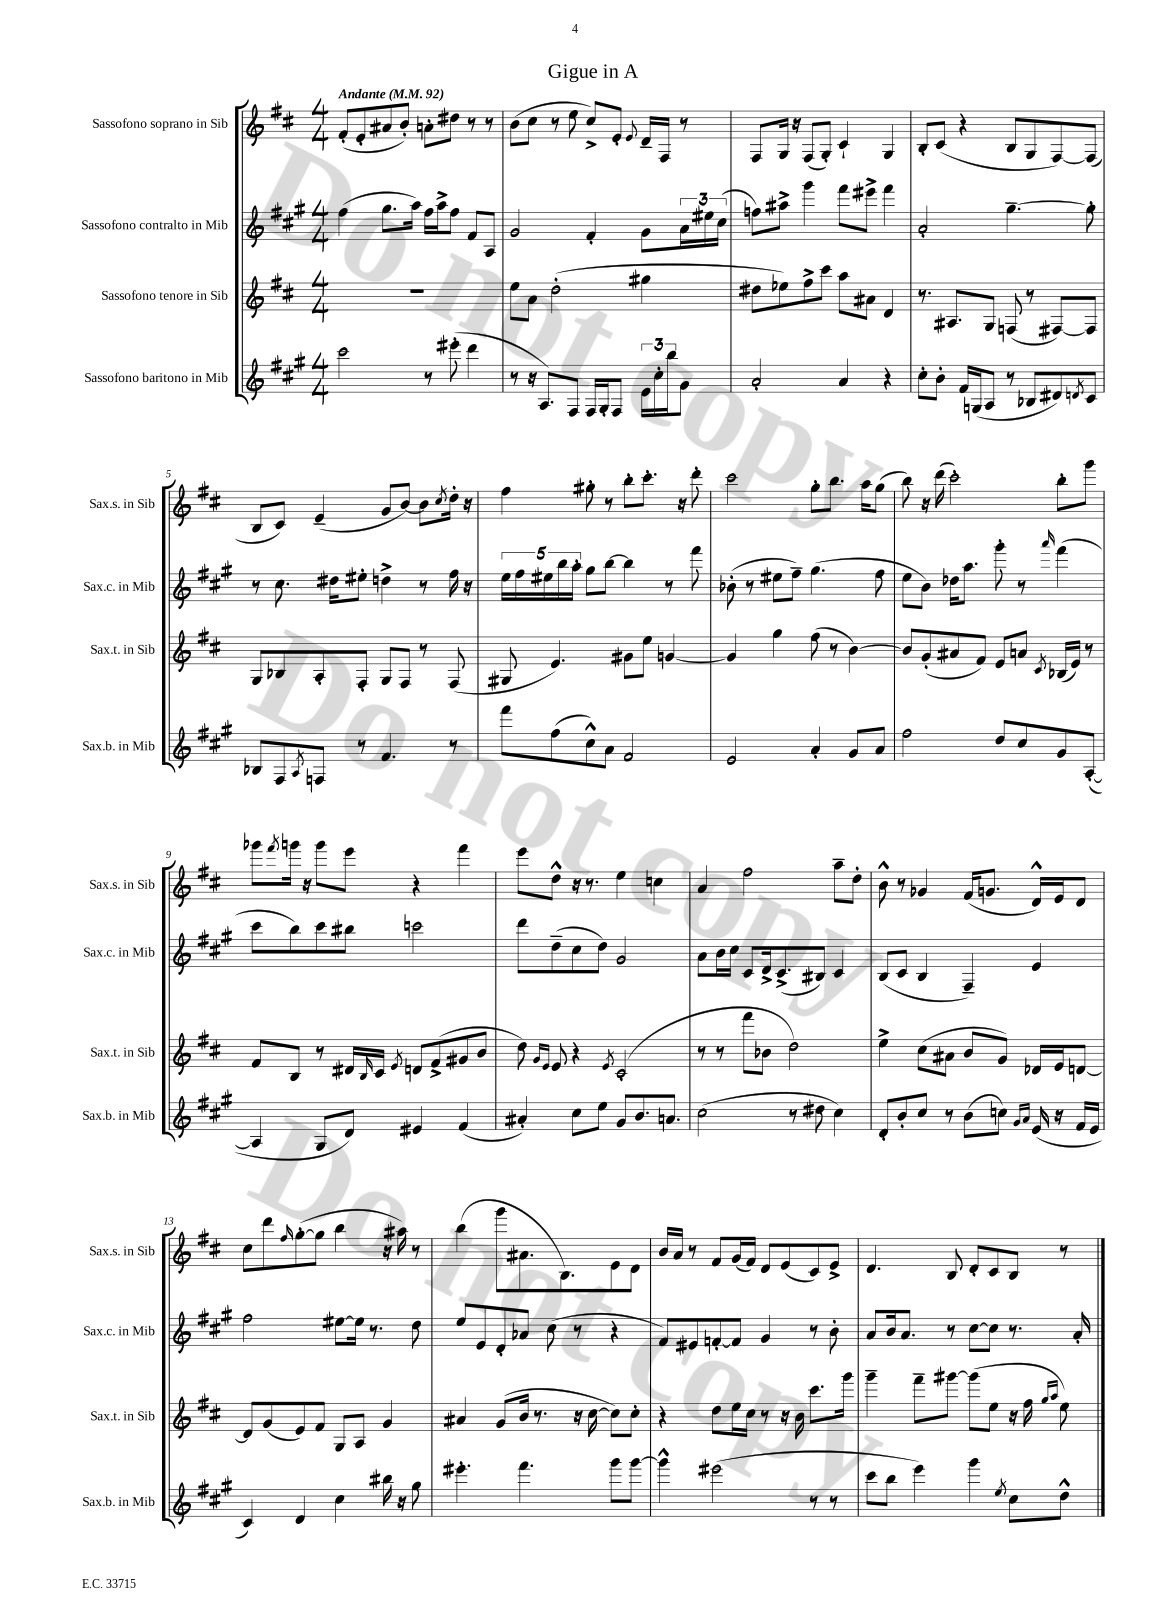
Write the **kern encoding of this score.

**kern	**kern	**kern	**kern
*part4	*part3	*part2	*part1
*staff4	*staff3	*staff2	*staff1
*I"Sassofono baritono in Mib	*I"Sassofono tenore in Sib	*I"Sassofono contralto in Mib	*I"Sassofono soprano in Sib
*I'Sax.b. in Mib	*I'Sax.t. in Sib	*I'Sax.c. in Mib	*I'Sax.s. in Sib
*clefG2	*clefG2	*clefG2	*clefG2
*k[f#c#g#]	*k[f#c#]	*k[f#c#g#]	*k[f#c#]
*M4/4	*M4/4	*M4/4	*M4/4
*MM92	*MM92	*MM92	*MM92
=1	=1	=1	=1
!	!	!	!LO:TX:a:B:t=Andante
2ccc#\	1r	(4ff#\	(8f#'/L
.	.	.	8e'/
.	.	8.gg#\L	8a#X/
.	.	.	8b'/J)
.	.	16aa\Jk)	.
8r	.	16ff#\LL	8an'\L
.	.	16aa^\J	.
(8eee#X'\	.	8ff#\J	8dd#X\J
4ddd\	.	8f#/L	8r
.	.	8A/J	8r
=2	=2	=2	=2
8r	8ee\L	2g#/	(8b\L
16r	8a\J	.	8cc#\J
8.A/L)	.	.	.
.	(2dd'\	.	8r
8F#/J	.	.	8ee\
16F#/LL	.	4f#'/	8cc#^/L)
16G#'/J	.	.	.
8F#/J	.	.	8e'/J
.	.	.	8qqe/
24e\LL	4gg#X\	8g#\L	16d~/LL
24cc#'\	.	.	.
.	.	.	16F#/JJ
24bb\J	.	.	.
8g#\J	.	24a\L	8r
.	.	24ee#X\	.
.	.	(24cc#\JJ	.
=3	=3	=3	=3
2a'/	8dd#X\L	8ffn\L)	8F#/L
.	8ee-X\)	8aa#X^\J	16G/Jk
.	.	.	16r
.	8ff#^\	4ggg#\	(8F#/L
.	8ccc#\J	.	8G'/J)
4a/	8aa\L	8fff#\L	4c#`/
.	8a#X\J	8eee#X^\J	.
4r	4d/	4fff#\	4G/
=4	=4	=4	=4
8cc#'\L	8.r	2a'/	8B'/L
8b'\J	.	.	(8c#/J
.	8.A#X/L	.	.
16f#/LL	.	.	4r
(16Gn/J	.	.	.
8A/J	8G/J	.	.
8r	(8Fn/	[4.gg#~\	8B/L
8B-X/L	8r	.	8G/
8d#X/)	[8F#X/L)	.	[8F#/)
8qdn/	.	.	.
8c#/J	8F#/J]	8gg#'\]	(8F#/J]
!!LO:LB:g=z
=5	=5	=5	=5
8B-X/L	8G/L	8r	8B/L
8F#/	8B-X/	8.cc#\	8c#/J)
8qA/	.	.	.
8Fn/J	8A'/	.	(4e~/
.	.	16dd#X\KL	.
8r	8F#'/J	8ee#X'\J	.
4.f#/	8G/L	4ddn^\	8g/L
.	8F#/J	.	[8b/J)
.	8r	8r	8b\L]
.	.	.	8qcc#/
8r	(8F#/	16ff#\	16dd'\Jk
.	.	16r	16r
=6	=6	=6	=6
8fff#\L	8G#X/	20ee\LL	4ff#\
.	.	20ff#\	.
.	.	20ee#X\	.
(8ff#\	4.e/)	.	.
.	.	20bb\	.
.	.	20aa'\JJ	.
8cc#^^\)	.	8gg#\L	8gg#X'\
8a\J	.	[8bb\J	8r
2f#/	8g#X\L	4bb\]	8bb'\L
.	8ee\J	.	8.ccc#'\J
.	[4gn/	8r	.
.	.	.	16r
.	.	8fff#\	8ddd'\
=7	=7	=7	=7
2e/	4g/]	(8b-X'\	2ccc#\
.	.	8r	.
.	4gg\	8ee#X\L	.
.	.	8ff#~\J)	.
4a'/	(8ff#\	(4.gg#\	8gg'\L
.	8r	.	8.bb\J
8g#/L	[4b\)	.	.
.	.	.	16aa\KL
8a/J	.	8ff#\	(8gg\J
=8	=8	=8	=8
2ff#\	8b/L]	8ee\L	8bb\)
.	(8g'/	8b\J)	16r
.	.	.	(16ddd\
.	8a#X/	16dd-X\KL	2ccc#'\)
.	.	8.aa\J	.
.	8f#/J)	.	.
8dd/L	8e/L	8ggg#'\	.
8cc#/	8an/J	8r	.
.	8qc#/	16qqaaa/	.
8g#/	(16B-X/LL	(4fff#\	8bb'\L
.	16e/JJ)	.	.
([8A'/J	8r	.	8ggg\J
!!LO:LB:g=z
=9	=9	=9	=9
4A/]	8f#/L	8ccc#\L	8ggg-X\L
.	.	.	8qfff#/
.	8B/J	8bb\)	16gggn\Jk
.	.	.	16r
8G#/L	8r	8ccc#\	8ggg\L
8d/J)	16d#X/LL	8bb#X\J	8eee\J
.	16qqB/	.	.
.	16c#/JJ	.	.
.	8qe/	.	.
4e#X/	8dn/L	2cccn\	4r
.	(8f#^/	.	.
(4f#/	8g#X/	.	4fff#\
.	8b/J	.	.
=10	=10	=10	=10
4a#X'/)	8dd\)	8ddd\L	8eee\L
.	16qqg/LL	.	.
.	16qqe/JJ	.	.
.	8e/	(8dd~\	8dd^^\J
8cc#\L	4r	8cc#\	16r
.	.	.	8.r
8ee\J	.	8dd\J)	.
.	8qe/	.	.
8g#/L	(2c#'/	2g#/	4ee\
8.b/	.	.	.
.	.	.	4ccn\
8.an/J	.	.	.
=11	=11	=11	=11
(2cc#\	8r	8a\L	4a/
.	8r	16b\L	.
.	.	16cc#\JJ	.
.	8fff#\L	8c#/L	2ff#\
.	8b-X\J	16d^/k	.
.	.	(8.c#^/	.
8r	2dd\)	.	.
8dd#X\	.	8B#X/J)	.
4cc#\)	.	4c#/	8aa~\L
.	.	.	8dd'\J
=12	=12	=12	=12
8d'/L	4ee^\	(8B/L	8b^^\
8b'/	.	8c#/J	8r
8cc#/J	(8cc#\L	4B/	4g-X/
8r	8a#X\J	.	.
(8b\L	8b/L	4F#~/)	(16f#/KL
.	.	.	8.gn/J
8ccn\J)	8g/J)	.	.
16qqg#/LL	.	.	.
16qqa/JJ	.	.	.
(16e/	16d-X/LL	4e/	16d^^/LL)
16r	16e/J	.	16e/J
16f#/LL	[8dn/J	.	8d/J
16e/JJ	.	.	.
!!LO:LB:g=z
=13	=13	=13	=13
4c#/)	8d/L]	2ff#\	8cc#\L
.	(8g/	.	8ddd\
.	.	.	16qqff#/
4d/	8e/)	.	([8gg'\
.	8f#/J	.	8gg\J]
4cc#\	8G/L	[8ee#X\L	4bb\
.	8A/J	16ee#\Jk]	.
.	.	8.r	.
16bb#X\	4g/	.	16r
16r	.	.	16aa#X\)
8gg#\	.	8dd\	8r
=14	=14	=14	=14
4.eee#X'\	4a#X/	8ee/L	(4bb\
.	.	8e/	.
.	(8g/L	8d'/	8ggg\L
4.fff#\	16b/Jk	8a-X/J	8.a#X\
.	8.r	.	.
.	.	(8cc#\	.
.	.	.	8.B\)
.	16r	8r	.
.	[16cc#\	.	.
8ggg#\L	8cc#\L])	4r	8e\
[8ggg#\J	8cc#'\J	.	8d\J
=15	=15	=15	=15
4ggg#^^\]	4r	8f#/L)	16b/LL
.	.	.	16a/JJ
.	.	8e#X/	8r
(2eee#X\	8dd\L	[8fn'/	8f#/L
.	16ee\L	8f/J]	(16g/L
.	16cc#\JJ	.	16f#/JJ)
.	8r	4g#/	8d/L
.	16r	.	(8e/
.	16b\	.	.
8r	8.ccc#\L	8r	8c#/)
8r	.	8b'\	8e^/J
.	16ggg\Jk	.	.
=16	=16	=16	=16
8ccc#\L	4ggg~\	8a/L	4.d/
8bb\J	.	16b/k	.
.	.	8.a/J	.
4eee\)	8fff#~\L	.	.
.	[8ggg#X\J	8r	8B/
4ggg#\	(8ggg#\L]	[8cc#\L	8d'/L
.	8ee\J	8cc#\J]	8c#/
8qee/	.	.	.
8cc#\L	16r	8.r	8B/J
.	16ff#\	.	.
.	16qqgg/LL	.	.
.	16qqaa/JJ	.	.
8dd^^\J	8ee\)	.	8r
.	.	16a'/	.
==	==	==	==
*-	*-	*-	*-
